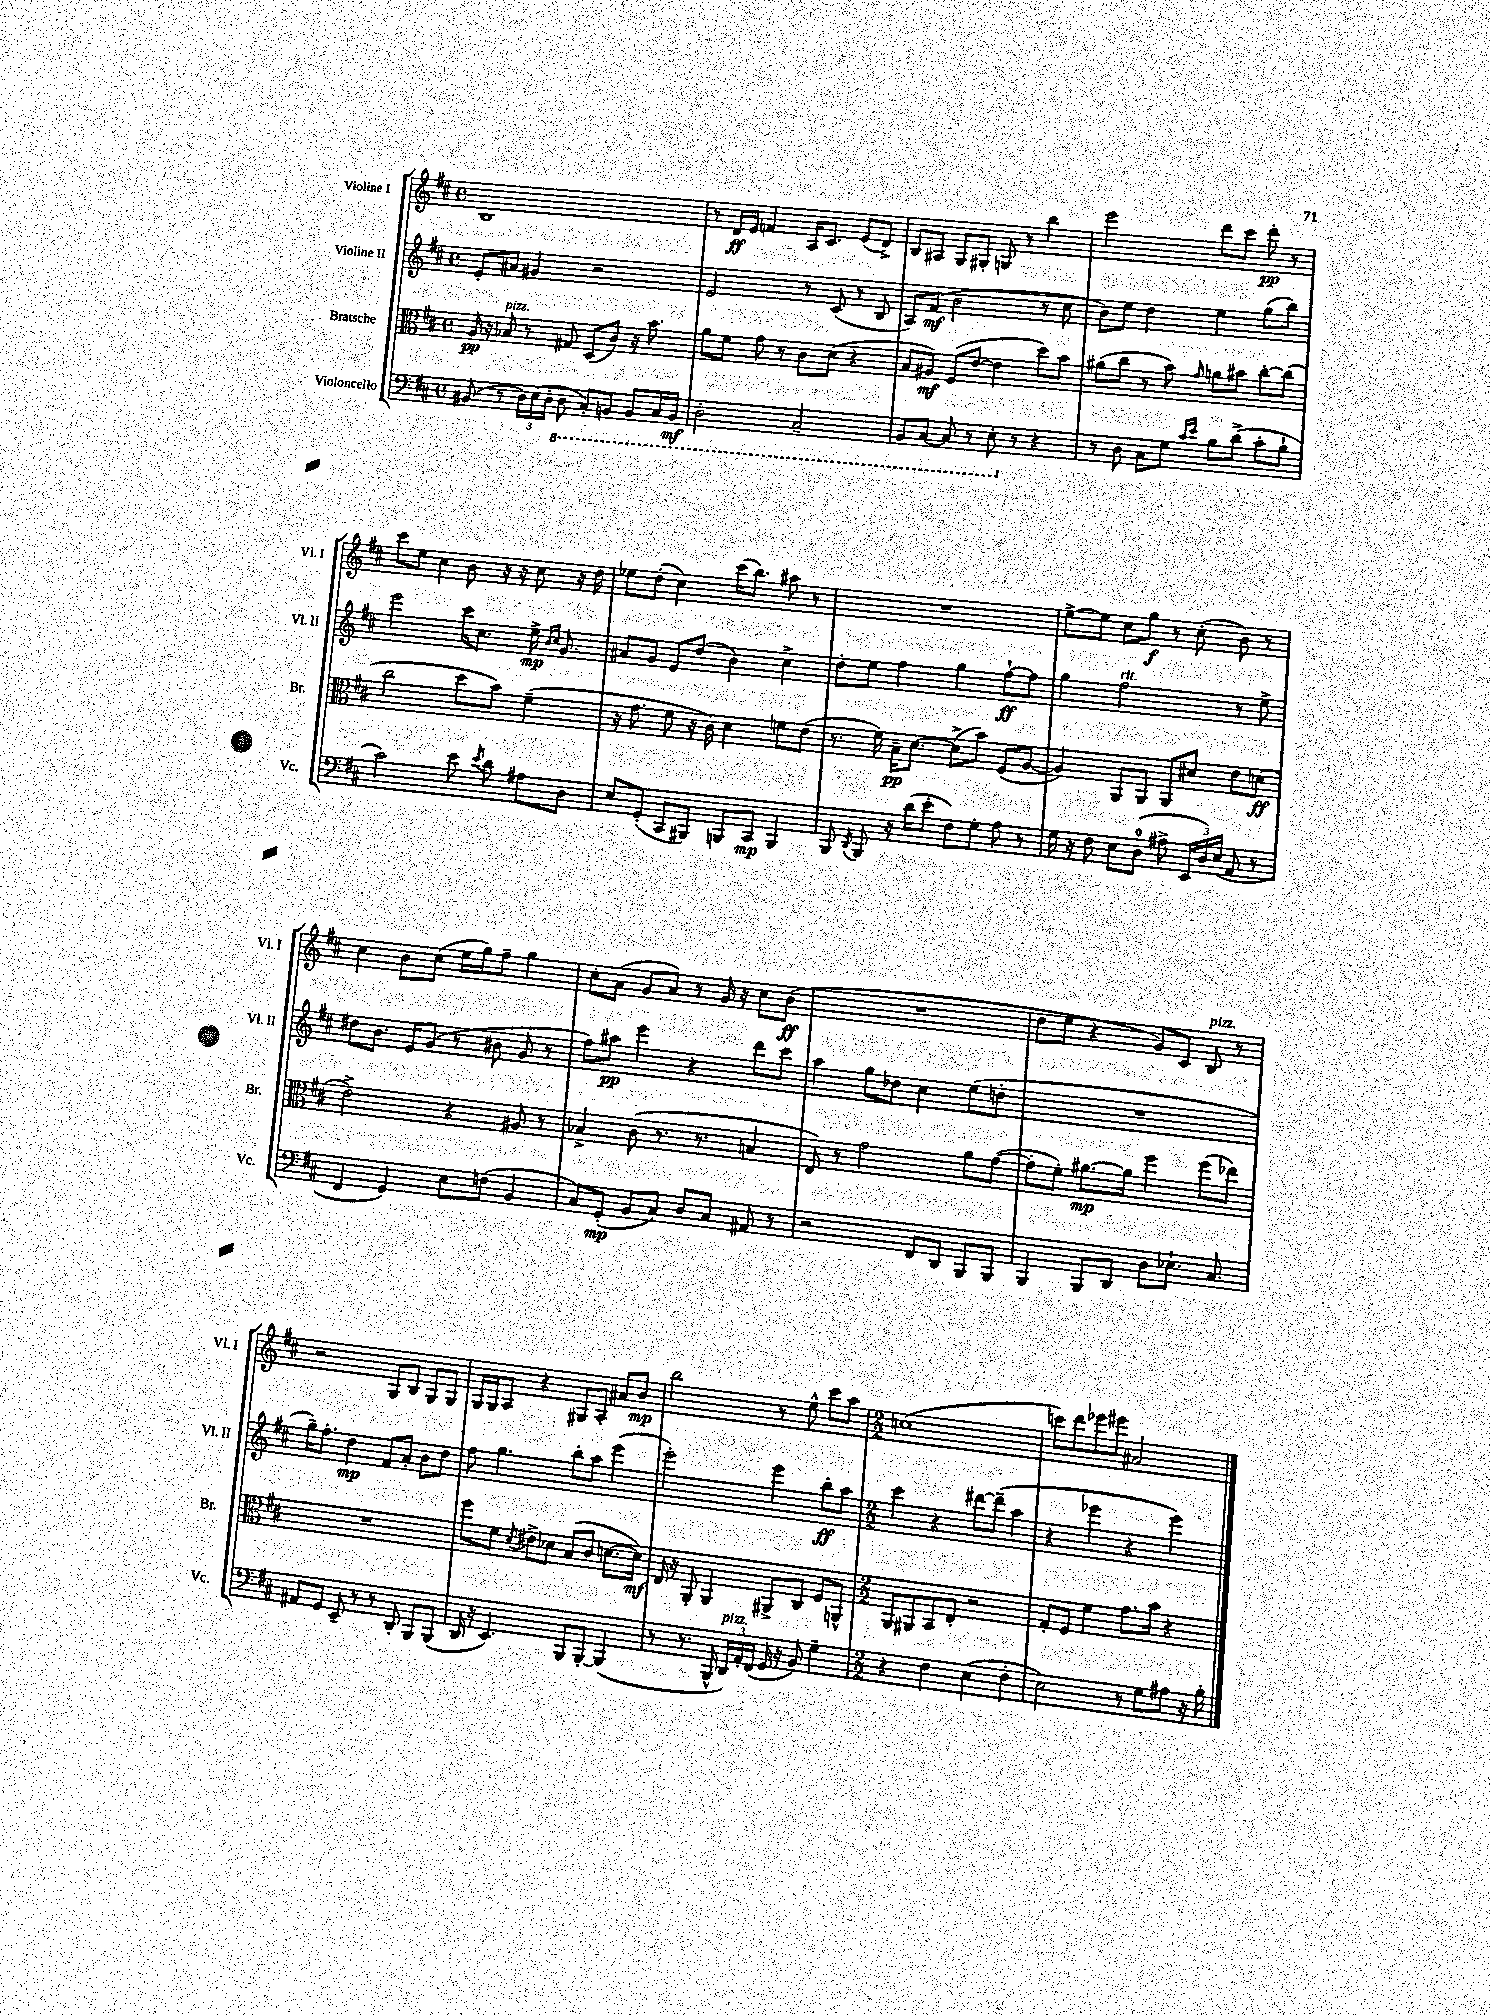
<<
\new StaffGroup <<
\new Staff = "s0" \with { instrumentName = "Violine I" shortInstrumentName = "Vl. I" } {
    \clef treble \key d \major \defaultTimeSignature \time 4/4
    \autoBeamOff b1 |
    r8 d'16[\ff e'16] f'4 a16[ cis'8.] e'8[( d'8]->) |
    b8[ ais8] g8[ gis8]-. g8 r8 b''4 |
    e'''2 d'''8[ cis'''8] d'''8-.\pp r8 |
    cis'''8[ e''8] cis''4 b'8 r16 r16 cis''8 r16 d''16 |
    ees''8[ d''8]-.( cis''4) cis'''16[( b''8.]) ais''8 r8 |
    R1 |
    e''8[~-> e''8] cis''8[ g''8]\f r8 cis''8-.( b'8) r8 |
    cis''4 b'8[ cis''8]( e''16[ g''16) fis''8]-- g''4 |
    cis''8[-. a'8]( g'8[ a'8]) r8 g'16 r16 cis''8[ b'8]\ff( |
    R1 |
    d''8[ e''8] r4 g'8[) cis'8] b8^\markup { \italic "pizz." } r8 |
    r2 g8[ b8] g8[ g8] |
    g16[ g16 a8] r4 gis8[ a8]-. ais'8[ b'8]\mp |
    b''2 r8 e''8-^ cis'''8[ a''8] |
    \numericTimeSignature \time 2/2 c''1( |
    c'''8[) d'''8 ees'''8 eis'''8] ais'2 \bar "|." |
}
\new Staff = "s1" \with { instrumentName = "Violine II" shortInstrumentName = "Vl. II" } {
    \clef treble \key d \major \defaultTimeSignature \time 4/4
    \autoBeamOff e'8[-. ais'8] gis'4 r2 |
    e'2 r8 cis'8( r8 b8 |
    a8[) fis'8]\mf( b'2 r8 cis''8 |
    b'8[) e''8] d''4 e''4 g''8[( b''8]) |
    e'''2 cis'''16[ cis''8.] e''16->\mp \grace { b'16[ cis''16] } g'8. |
    ais'8[ g'8] e'8[ d''8]( b'4) cis''4-> |
    d''8[-. e''8] fis''4 g''4 fis''8[~-!\ff fis''8] |
    g''4 fis''2^\markup { \italic "rit." } r8 e''8-> |
    dis''8[ b'8.] e'16[ g'8]( r8 bis'8 g'8 r8 |
    fis''8[) ais''8]\pp e'''4 r4 d'''8[ cis'''8] |
    a''4 g''8[ des''8] cis''4 e''8[( d''8]-. |
    R1 |
    g''16[--) fis''8.]-. d''4\mp fis'8[ a'8]-. b'8[ d''8] |
    fis''8 g''4. b''8[-. a''8] e'''4( |
    e'''2-.) e'''4 b''8[-.\ff a''8] |
    \numericTimeSignature \time 2/2 cis'''4 r4 dis'''8[~ dis'''8]--( a''4 |
    r4 ees'''4 r4 ees'''4) \bar "|." |
}
\new Staff = "s2" \with { instrumentName = "Bratsche" shortInstrumentName = "Br." } {
    \clef alto \key d \major \defaultTimeSignature \time 4/4
    \autoBeamOff a16\pp r16 bes8^\markup { \italic "pizz." } r8 gis8 d8[( cis'8]) r16 b'8. |
    a'8[ fis'8] g'8 r8 cis'8[ d'8]( r4 |
    b8[ ais8]\mf) fis8[( e'8]~ e'4 d''8[) b'8] |
    ais'8[( cis''8] r8 b'8) \grace { g'16 } a'8[ bis'8] cis''8[~-. cis''8]( |
    cis''2 d''8[ b'8]) fis'4--( |
    r16 g'8. fis'8 r16 cis'16) d'4 f'8[ e'8]( |
    r8. fis'16) b16[--\pp d'8.]~ d'8[->( b'8]) fis8[( a8]~ |
    a4) a,8[ a,8] a,8[ dis'8] e'8[ d'8]\ff( |
    e'2->) r4 ais8 r8 |
    bes4-> cis'8( r8. r8. b4 |
    e8) r8 g'2 a'8[ g'8]~( |
    g'8[-. fis'8]-.) ais'8.[~\mp ais'16] fis''4 fis''8[( ees''8]) |
    R1 |
    fis''8[ fis'8] \acciaccatura { d'8 } eis'8[-> des'8] b8[( cis'8] d'8.[~ d'16]\mf) |
    e16 r16 a,8-. a,4 ais,8[-> cis8] fis8[ a,8]-^ |
    \numericTimeSignature \time 2/2 a,8[ ais,8 b,8 e8]-. r2 |
    g8[-. fis8] fis'4 g'8.[ b'16] r4 \bar "|." |
}
\new Staff = "s3" \with { instrumentName = "Violoncello" shortInstrumentName = "Vc." } {
    \clef bass \key d \major \defaultTimeSignature \time 4/4
    \autoBeamOff bis,8( r8 \tuplet 3/2 { d16[) e16( d16]-. } \ottava #-1 d,8 cis,8[-.) b,,!8] b,,8[ cis,16 b,,16]\mf |
    d,2-. cis,2-- |
    b,,8[ cis,8]~ cis,8 r8 e,8-. \ottava #0 r8 r4 |
    r8 d8 cis8[ g8] \grace { cis'16[ e'16] } b8[ d'8]->( cis'8[-. b8]-! |
    cis'2) e'8 \acciaccatura { e'8 } d'8 ais8[ d8] |
    e8[ g,8]-.( cis,8[ bis,,8]) b,,8[ cis,8]\mp b,,4 |
    b,,8 \acciaccatura { d,8 } b,,8 r16 d'16[( e'8]-. fis8[) g8]-. a8 r8 |
    g16 r16 fis8 e8[ d8]-0( ais8-> \tuplet 3/2 { e,16[ d16) e16]( } a,8 r8 |
    fis,4 g,4) e8[ f8]( b,4 |
    cis8[) g,8]-.\mp( b,8[ cis8]) d8[ cis8] ais,8 r8 |
    r2 fis,8[ d,8] b,,8[ b,,8] |
    b,,4 b,,8[ d,8] d8[ ees8.]-! cis8. |
    ais,8[ g,8] e,8-- r8 r8 d,8-. b,,8[ b,,8]( |
    d,16 r16 e,4.) b,,8[ b,,8]~-. b,,4( |
    r8 r8. b,,16-^ \tuplet 3/2 { d,16[^\markup { \italic "pizz." }) a,16-. fis,16]( } g,16 r16 b,8) g4-- |
    \numericTimeSignature \time 2/2 r4 fis4 e4( fis4-. |
    e2) r8 g8[ ais8] r16 b16-. \bar "|." |
}
>>
>>
\layout { \context { \Score \remove "Bar_number_engraver" } }
